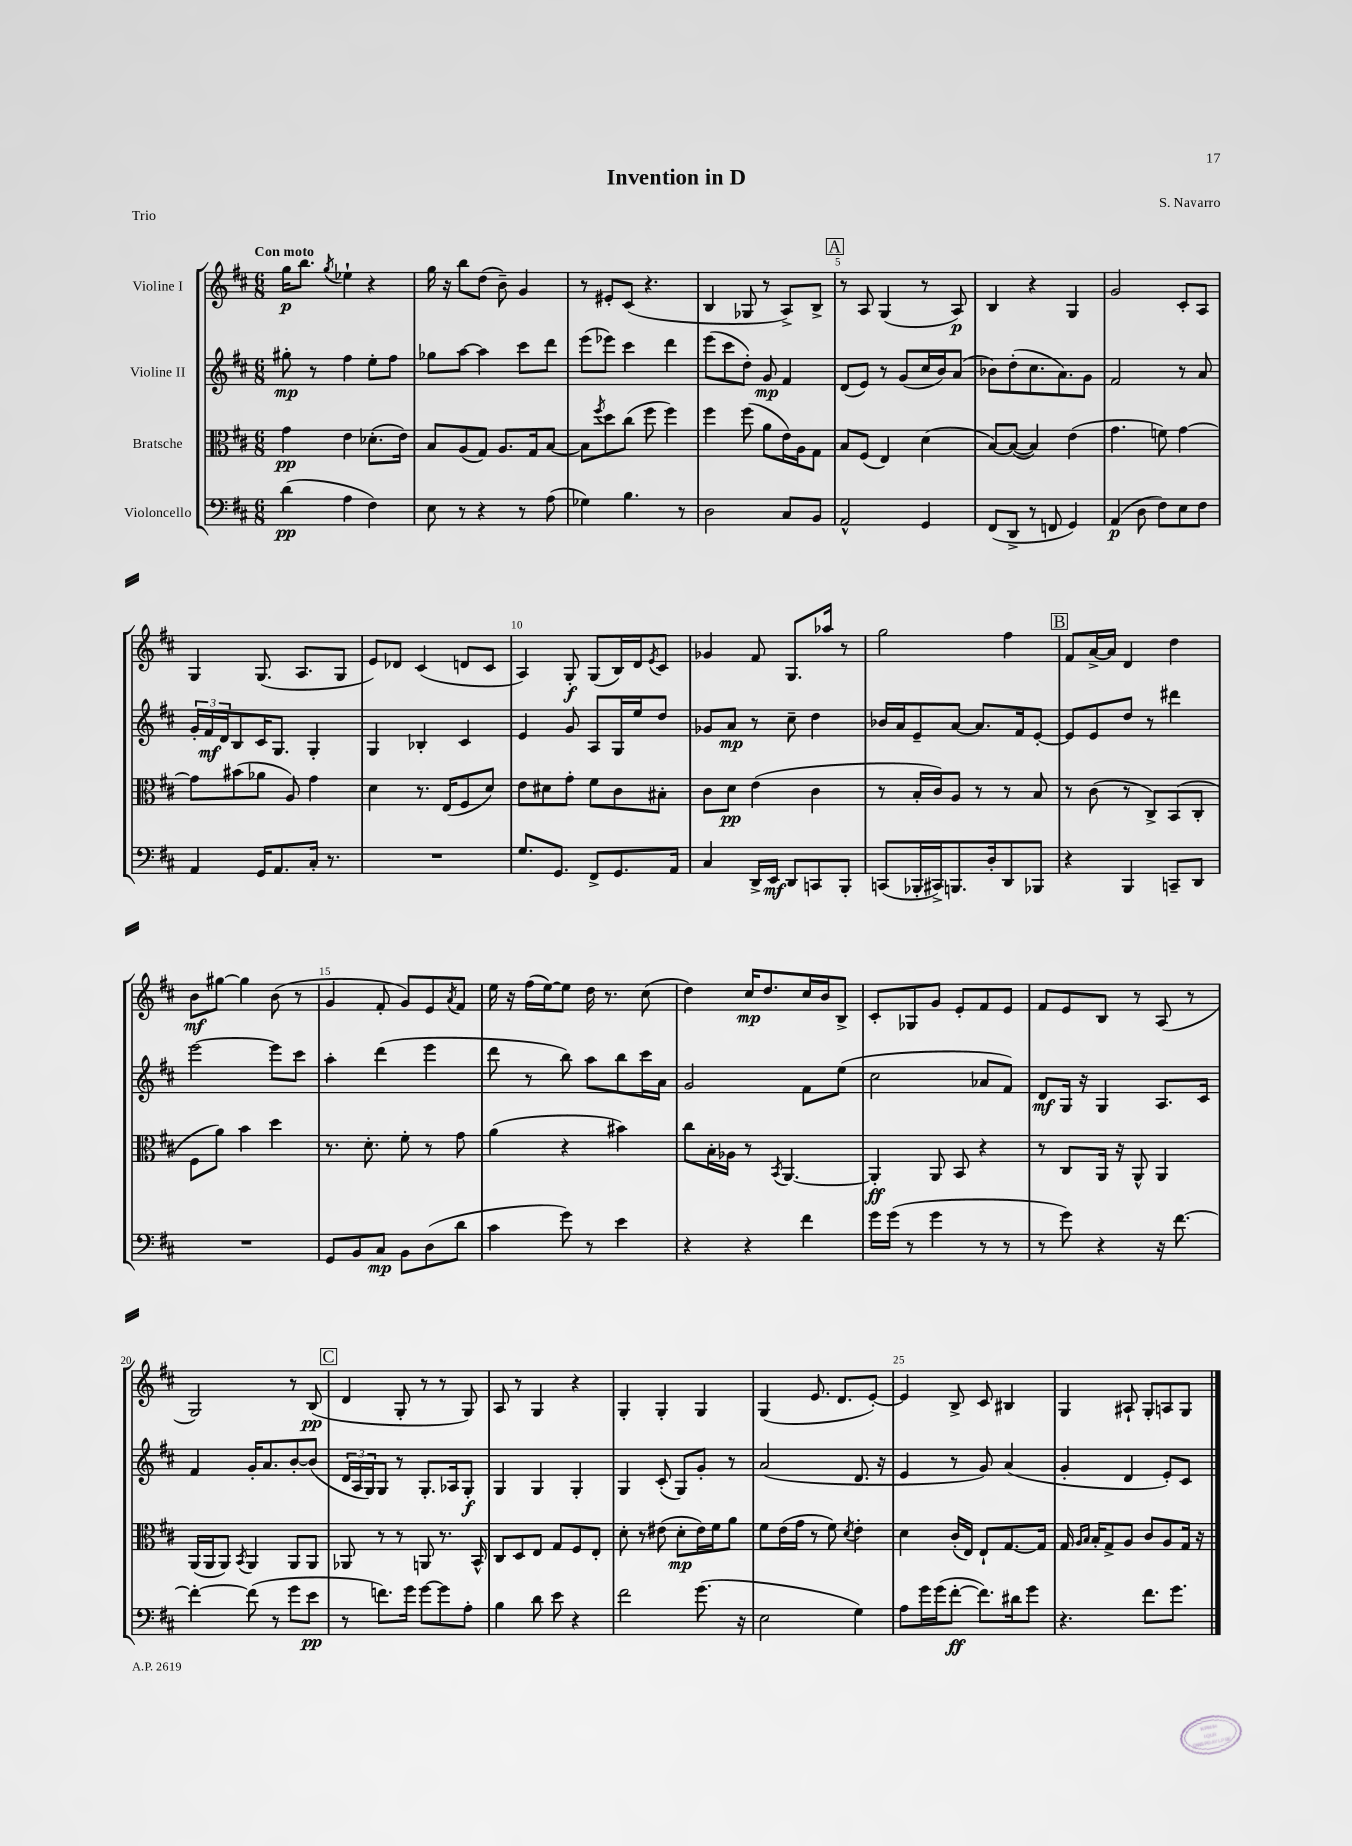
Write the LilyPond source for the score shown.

\header { title = "Invention in D" composer = "S. Navarro" piece = "Trio" }
<<
\new StaffGroup <<
\new Staff = "s0" \with { instrumentName = "Violine I" } {
    \clef treble \key d \major \numericTimeSignature \time 6/8 \tempo "Con moto"
    g''16\p b''8. \acciaccatura { g''8 } ees''4-! r4 |
    g''16 r16 b''8 d''8( b'8--) g'4 |
    r8 eis'8-. cis'8( r4. |
    b4 ges8 r8 a8->) b8-> |
    \mark \markup { \box "A" } r8 a8 g4( r8 a8\p) |
    b4 r4 g4 |
    g'2 cis'8-. a8 |
    g4 g8.( a8. g8 |
    e'8) des'8 cis'4( d'8 cis'8 |
    a4) g8-.\f g8( b16) d'16 \acciaccatura { e'8 } cis'8 |
    ges'4 fis'8 g8. aes''16 r8 |
    g''2 fis''4 |
    \mark \markup { \box "B" } fis'8 a'16~-> a'16 d'4 d''4 |
    b'8\mf gis''8~ gis''4 b'8( r8 |
    g'4 fis'8-. g'8) e'8 \acciaccatura { a'8 } fis'8 |
    e''16 r16 fis''16( e''16~) e''8 d''16 r8. cis''8( |
    d''4) cis''16\mp d''8. cis''16 b'16 b8-> |
    cis'8-. ges8 g'8 e'8-. fis'8 e'8 |
    fis'8 e'8 b8 r8 a8( r8 |
    g2) r8 b8\pp( |
    \mark \markup { \box "C" } d'4 g8-. r8 r8 g8) |
    a8 r8 g4 r4 |
    g4-. g4-. g4 |
    g4( e'8. d'8. e'8~-.) |
    e'4 b8-> cis'8 bis4 |
    g4 ais8-! g8-. a8 g8 \bar "|." |
}
\new Staff = "s1" \with { instrumentName = "Violine II" } {
    \clef treble \key d \major \numericTimeSignature \time 6/8
    gis''8-.\mp r8 fis''4 e''8-. fis''8 |
    ges''8 a''8~ a''4 cis'''8 d'''8 |
    e'''8( ees'''8) cis'''4 d'''4 |
    e'''8( cis'''8 d''8-.) g'8\mp fis'4 |
    \mark \markup { \box "A" } d'8( e'8) r8 g'8( cis''16 b'16) a'8( |
    bes'8) d''8-.( cis''8. a'8.) g'8 |
    fis'2 r8 a'8 |
    \tuplet 3/2 { g'16-. fis'16\mf d'16 } b8 cis'16 g8. g4-. |
    g4 bes4-. cis'4 |
    e'4 g'8 a8 g16 e''16 d''8 |
    ges'8 a'8\mp r8 cis''8-- d''4 |
    bes'16 a'16 e'8-- a'8~ a'8. fis'16 e'8~-. |
    \mark \markup { \box "B" } e'8 e'8 d''8 r8 dis'''4 |
    e'''2~ e'''8 cis'''8 |
    a''4-. d'''4( e'''4 |
    d'''8 r8 b''8) a''8 b''8 cis'''16 a'16 |
    g'2 fis'8 e''8( |
    cis''2 aes'8 fis'8) |
    d'8\mf g16 r16 g4 a8. cis'16 |
    fis'4 g'16-. a'8. b'8~-. b'8( |
    \mark \markup { \box "C" } \tuplet 3/2 { d'16 a16 g16) } g8 r8 g8.-. aes16 g8-.\f |
    g4 g4 g4-. |
    g4 cis'8-.( g8) g'8-. r8 |
    a'2( d'8. r16 |
    e'4 r8 g'8) a'4( |
    g'4-. d'4 e'8-.) cis'8 \bar "|." |
}
\new Staff = "s2" \with { instrumentName = "Bratsche" } {
    \clef alto \key d \major \numericTimeSignature \time 6/8
    g'4\pp e'4 des'8.-.( e'16) |
    b8 a8( g8) a8. g16 b8~ |
    b8 \acciaccatura { fis''8 } d''8 cis''8( fis''8 fis''4) |
    fis''4 fis''8( a'8 e'16) a16 g8 |
    \mark \markup { \box "A" } b8 fis8( e4) d'4( |
    b8~) b8~( b4) e'4( |
    g'4. f'8) g'4~ |
    g'8 bis'8( aes'8 a8) g'4 |
    d'4 r8. e16( fis8 d'8) |
    e'8 dis'8 g'8-. fis'8 cis'8 bis8-. |
    cis'8 d'8\pp e'4( cis'4 |
    r8 b16-. cis'16) a8 r8 r8 b8 |
    \mark \markup { \box "B" } r8 cis'8( r8 cis8->) b,8( cis8-. |
    fis8 a'8) b'4 d''4 |
    r8. d'8.-. fis'8-. r8 g'8 |
    a'4( r4 bis'4) |
    cis''8 b16-. aes16 r8 \acciaccatura { b,8 } a,4.~ |
    a,4-.\ff a,8 b,8 r4 |
    r8 cis8 a,16 r16 a,8-^ a,4 |
    a,16( a,16 a,8) \acciaccatura { b,8 } a,4 a,8 a,8 |
    \mark \markup { \box "C" } aes,8 r8 r8 a,8 r8. b,16-^ |
    cis8 d8 e8 g8 fis8 e8-. |
    d'8-. r8 eis'8( d'8-.\mp eis'16) fis'16 a'8 |
    fis'8 e'16( g'16 r8 fis'8) \acciaccatura { d'8 } e'4-. |
    d'4 cis'16-.( e16) e8-! g8.~ g16 |
    g16 \grace { a16 b16 } b16-. g8-> a8 cis'8 a8 g16 r16 \bar "|." |
}
\new Staff = "s3" \with { instrumentName = "Violoncello" } {
    \clef bass \key d \major \numericTimeSignature \time 6/8
    d'4\pp( a4 fis4) |
    e8 r8 r4 r8 a8( |
    ges4) b4. r8 |
    d2 cis8 b,8 |
    \mark \markup { \box "A" } a,2-^ g,4 |
    fis,8( d,8-> r8 f,8 g,4) |
    a,4\p( d8 fis8) e8 fis8 |
    a,4 g,16 a,8. cis16-. r8. |
    R2. |
    g8. g,8. fis,8-> g,8. a,16 |
    cis4 d,16-> e,16\mf d,8 c,8 b,,8-. |
    c,8( bes,,16-. cis,16->) b,,8. d16-. d,8 bes,,8 |
    \mark \markup { \box "B" } r4 b,,4 c,8-- d,8 |
    R2. |
    g,8 b,8 cis8\mp b,8 d8( d'8 |
    cis'4 g'8) r8 e'4 |
    r4 r4 fis'4 |
    g'16 g'16( r8 g'4 r8 r8 |
    r8 g'8) r4 r16 fis'8.~ |
    fis'4~-. fis'8( r8 g'8 e'8\pp |
    \mark \markup { \box "C" } r8 f'8.) g'16 g'8~ g'8 a8-. |
    b4 d'8 e'8 r4 |
    fis'2 g'8.( r16 |
    e2 g4) |
    a8 g'16 g'16( fis'8~-.\ff fis'8.) dis'16 g'8 |
    r4. fis'8. g'8. \bar "|." |
}
>>
>>
\layout { \context { \Score \override BarNumber.break-visibility = ##(#f #t #t) barNumberVisibility = #(every-nth-bar-number-visible 5) } }
